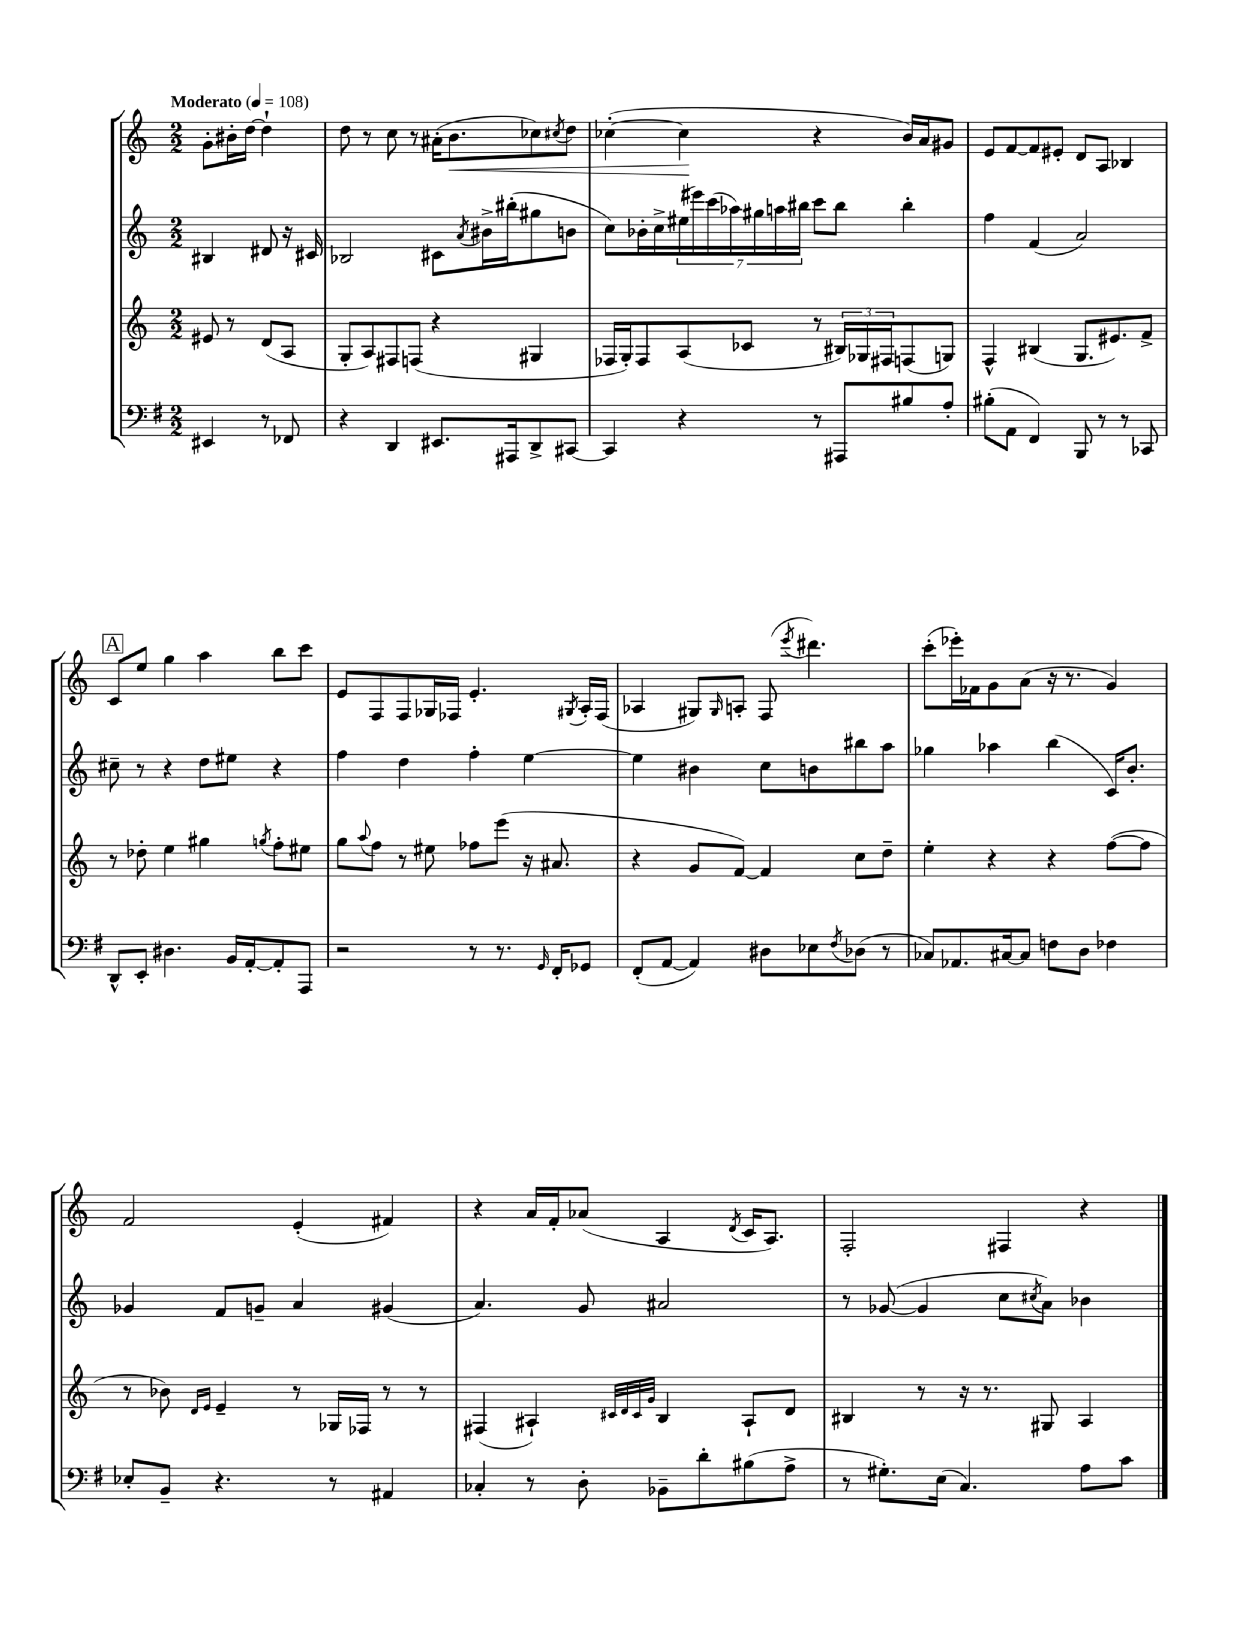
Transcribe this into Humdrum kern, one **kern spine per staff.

**kern	**kern	**kern	**kern	**dynam
*part4	*part3	*part2	*part1	*part1
*staff4	*staff3	*staff2	*staff1	*staff1
*clefF4	*clefG2	*clefG2	*clefG2	*
*k[f#]	*k[]	*k[]	*k[]	*
*M2/2	*M2/2	*M2/2	*M2/2	*
*MM108	*MM108	*MM108	*MM108	*
=	=	=	=	=
!	!	!	!LO:TX:a:B:t=Moderato	!
4EE#X/	8e#X/	4B#X/	8g'\L	.
.	8r	.	16b#X'\L	.
.	.	.	[16dd\JJ	.
8r	(8d/L	8d#X/	4dd`\]	.
8FF-X/	8A/J	16r	.	.
.	.	16c#X/	.	.
=1	=1	=1	=1	=1
4r	8G'/L	2B-X/	8dd\	.
.	8A/)	.	8r	.
4DD/	8F#X/	.	8cc\	.
.	(8Fn/J	.	8r	.
8.EE#X/L	4r	8c#X\L	(16a#X'\KL	.
!	!	!	!	!LO:HP:b
.	.	.	8.b\	<
.	.	8qa/	.	.
.	.	16b#X^\L	.	.
16AAA#X/k	.	(16bb#X'\J	.	.
8DD^/	4G#X/	8gg#X\	8cc-X\)	.
.	.	.	8qcc#X/	.
[8CC#X/J	.	8bn\J	8dd\J	.
=2	=2	=2	=2	=2
4CC#/]	16F-X/LL	8cc\L)	([4cc-X'\	.
.	16G'/J)	.	.	.
.	8F-/	16b-X'\L	.	.
.	.	16cc^\	.	.
4r	(8A/	(28ee#X\	4cc-\]	.
.	.	28eee#X\)	.	.
.	.	(28ccc\	.	.
.	.	28aa-X\)	.	.
.	8c-X/J	.	.	.
.	.	28gg#X\	.	.
.	.	28aan\	.	.
.	.	28bb#X\JJ	.	.
8r	8r	8ccc\L	4r	[
8AAA#X/L	24B#X/LL)	8bb#\J	.	.
.	24G-X/	.	.	.
.	24F#X/J	.	.	.
8B#X/	(8Fn/	4bb#'\	16b/LL)	.
.	.	.	16a/J	.
8A'/J	8Gn/J)	.	8g#X/J	.
=3	=3	=3	=3	=3
(8B#X'\L	4F^^/	4ff\	8e/L	.
8AA\J	.	.	[8f/	.
4FF#/)	(4B#X/	(4f/	8f/]	.
.	.	.	8e#X'/J	.
8BBB/	8.G/L	2a/)	8d/L	.
8r	.	.	8A/J	.
.	8.e#X/)	.	.	.
8r	.	.	4B-X/	.
8CC-X/	8f^/J	.	.	.
!!LO:LB:g=z
!!LO:REH:place=s1:t=A
=4	=4	=4	=4	=4
8DD^^/L	8r	8cc#X~\	8c/L	.
8EE'/J	8dd-X'\	8r	8ee/J	.
4.D#X\	4ee\	4r	4gg\	.
.	4gg#X\	8dd\L	4aa\	.
16BB/LL	.	8ee#X\J	.	.
[16AA'/J	.	.	.	.
.	8qggn/	.	.	.
8AA'/]	8ff'\L	4r	8bb\L	.
8AAA/J	8ee#X\J	.	8ccc\J	.
=5	=5	=5	=5	=5
2r	8gg\L	4ff\	8e/L	.
.	8qqaa/	.	.	.
.	8ff\J	.	8F/	.
.	8r	4dd\	8F/	.
.	8ee#X\	.	16G-X/L	.
.	.	.	16F-X/JJ	.
8r	8ff-X\L	4ff'\	4.e'/	.
8.r	(8eee\J	.	.	.
.	16r	[4ee\	.	.
16qqGG/	.	.	.	.
16FF#'/KL	8.a#X/	.	.	.
.	.	.	8qG#X/	.
8GG-X/J	.	.	16A'/LL	.
.	.	.	(16F-/JJ	.
=6	=6	=6	=6	=6
(8FF#'/L	4r	4ee\]	4A-X/	.
[8AA/J	.	.	.	.
4AA/])	8g/L	4b#X\	8G#X/L)	.
.	.	.	16qqG#/	.
.	[8f/J)	.	8An'/J	.
8D#X\L	4f/]	8cc\L	(8F/	.
.	.	.	8qeee/	.
8E-X\	.	8bn\	4.ddd#X\)	.
8qF#/	.	.	.	.
(8D-X\J	8cc\L	8bb#X\	.	.
8r	8dd~\J	8aa\J	.	.
=7	=7	=7	=7	=7
8C-X/L)	4ee'\	4gg-X\	(8ccc'\L	.
8.AA-X/	.	.	16eee-X'\L)	.
.	.	.	16f-X\J	.
.	4r	4aa-X\	8g\	.
[16C#X/k	.	.	.	.
8C#/J]	.	.	(8a\J	.
8Fn\L	4r	(4bb\	16r	.
.	.	.	8.r	.
8D\J	.	.	.	.
4F-X\	([8ff\L	16c/KL)	4g/)	.
.	.	8.b'/J	.	.
.	8ff\J]	.	.	.
!!LO:LB:g=z
=8	=8	=8	=8	=8
8E-X'/L	8r	4g-X/	2f/	.
8BB~/J	8b-X\)	.	.	.
.	16qqd/LL	.	.	.
.	16qqe/JJ	.	.	.
4.r	4e~/	8f/L	.	.
.	.	8gn~/J	.	.
.	8r	4a/	(4e'/	.
8r	16G-X/LL	.	.	.
.	16F-X/JJ	.	.	.
4AA#X/	8r	(4g#X/	4f#X/)	.
.	8r	.	.	.
=9	=9	=9	=9	=9
4C-X'/	(4F#X/	4.a/)	4r	.
8r	4A#X`/)	.	16a/LL	.
.	.	.	16f'/J	.
8D'\	.	8g/	(8a-X/J	.
.	32qqc#X/LLL	.	.	.
.	32qqd/	.	.	.
.	32qqc#/	.	.	.
.	32qqg/JJJ	.	.	.
8BB-X~\L	4B/	2a#X/	4A/	.
8d'\	.	.	.	.
.	.	.	8qd/	.
(8B#X\	8A#`/L	.	16c/KL	.
.	.	.	8.A/J)	.
8A^\J	8d/J	.	.	.
=10	=10	=10	=10	=10
8r	4B#X/	8r	2F'/	.
8.G#X'\L)	.	([8g-X/	.	.
.	8r	4g-/]	.	.
(16E\Jk	.	.	.	.
4.C/)	16r	.	.	.
.	8.r	.	.	.
.	.	8cc\L	4F#X/	.
.	.	8qcc#X/	.	.
.	8G#X/	8a\J)	.	.
8A\L	4A/	4b-X\	4r	.
8c\J	.	.	.	.
==	==	==	==	==
*-	*-	*-	*-	*-
